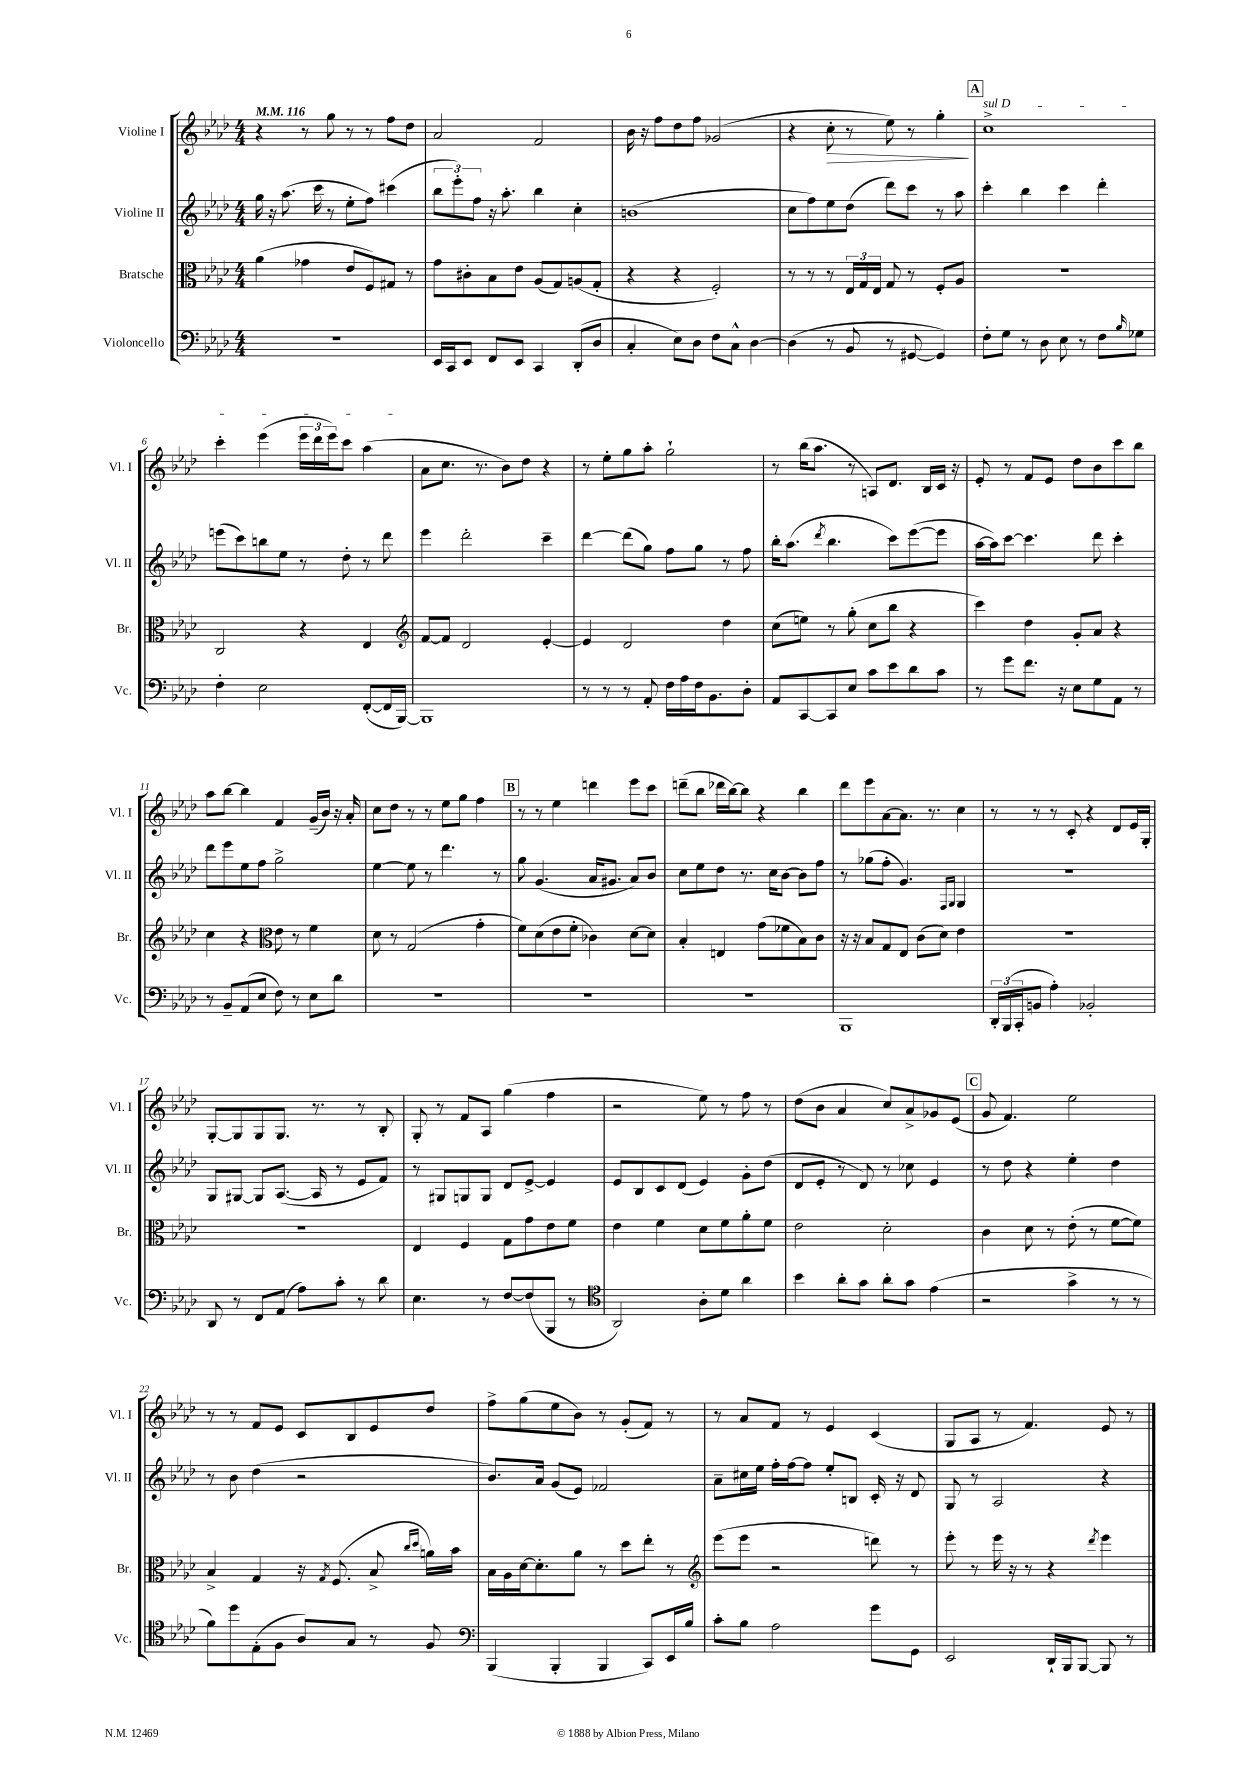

**kern	**kern	**kern	**kern	**dynam
*part4	*part3	*part2	*part1	*part1
*staff4	*staff3	*staff2	*staff1	*staff1
*I"Violoncello	*I"Bratsche	*I"Violine II	*I"Violine I	*
*I'Vc.	*I'Br.	*I'Vl. II	*I'Vl. I	*
*clefF4	*clefC3	*clefG2	*clefG2	*
*k[b-e-a-d-]	*k[b-e-a-d-]	*k[b-e-a-d-]	*k[b-e-a-d-]	*
*M4/4	*M4/4	*M4/4	*M4/4	*
*MM116	*MM116	*MM116	*MM116	*
=1	=1	=1	=1	=1
1r	(4a-\	16gg\	4r	.
.	.	16r	.	.
.	.	(8.aa-\	.	.
.	4g-X\	.	8r	.
.	.	16ccc\	.	.
.	.	8r	8gg\	.
.	8e-/L	8ee-'\L	8r	.
.	8F/)	8ff\J)	8r	.
.	8G#X/J	(4ccc#X\	8ff\L	.
.	8r	.	8dd-\J	.
=2	=2	=2	=2	=2
16EE-/LL	8g\L	12bb-\L	2a-/	.
16CC/J	.	.	.	.
.	.	12eee-'\)	.	.
8EE-/J	8c#X'\	.	.	.
.	.	12ff\J	.	.
8FF/L	8B-\	16r	.	.
.	.	8.aa-'\	.	.
8EE-/J	8e-\J	.	.	.
4CC/	(8A-/L	4bb-\	2f/	.
.	8G/)	.	.	.
(8DD-'/L	(8An/	4cc'\	.	.
8D-/J	8G'/J	.	.	.
=3	=3	=3	=3	=3
4C'/	4r	(1bn	16b-\	.
.	.	.	16r	.
.	.	.	8ff\L	.
8E-\L)	4r	.	8dd-\	.
8D-\J	.	.	8ff\J	.
8F\L	2F'/)	.	(2g-X/	.
8C^^\J	.	.	.	.
[4D-\	.	.	.	.
=4	=4	=4	=4	=4
(4D-\]	8r	8cc\L	4r	.
.	8r	8ff\)	.	.
!	!	!	!	!LO:HP:b
8r	8r	8ee-\	8cc'\	>
8BB-/	24E-/LL	(8dd-\J	8r	.
.	24G/	.	.	.
.	24E-/JJ	.	.	.
8r	8G/	8ddd-\L)	8ee-\)	.
[8GG#X/	8r	8ccc\J	8r	.
4GG#/])	8F'/L	8r	4gg'\	.
.	8A-/J	8aa-\	.	.
.	.	.	.	]
!!LO:REH:place=s1:t=A
=5	=5	=5	=5	=5
!	!	!	!LO:TX:a:i:t=sul D	!
8F'\L	1r	4ccc'\	1cc^	.
8G\J	.	.	.	.
8r	.	4bb-\	.	.
8D-\	.	.	.	.
8E-\	.	4ccc\	.	.
8r	.	.	.	.
8F\L	.	4ddd-'\	.	.
16qqB-/	.	.	.	.
8G-X\J	.	.	.	.
!!LO:LB:g=z
=6	=6	=6	=6	=6
4F'\	2C/	(8eeen\L	4ccc'\	.
.	.	8ccc\)	.	.
2E-\	.	8bbn\	(4eee-\	.
.	.	8ee-\J	.	.
.	4r	8r	24eee-\LL	.
.	.	.	24ddd-\	.
.	.	.	24eee-\J)	.
.	.	8dd-'\	8ccc\J	.
([8FF'/L	4E-/	8r	(4aa-\	.
16FF/L]	.	8ddd-\	.	.
[16BBB-/JJ)	.	.	.	.
=7	=7	=7	=7	=7
*	*clefG2	*	*	*
1BBB-]	[8f/L	4eee-\	8a-\L	.
.	8f/J]	.	8.cc\J	.
.	2d-/	2ddd-'\	.	.
.	.	.	8.r	.
.	.	.	8b-\L)	.
.	.	.	8dd-\J	.
.	[4e-'/	4ccc~\	4r	.
=8	=8	=8	=8	=8
8r	4e-/]	[4ddd-\	8r	.
8r	.	.	8ee-'\L	.
8r	2d-/	(8ddd-\L]	8gg\	.
8AA-'/	.	8gg\J)	8aa-'\J	.
16F\LL	.	8ff\L	2gg`\	.
16A-\	.	.	.	.
16F\J	.	8gg\J	.	.
8.BB-\	.	.	.	.
.	4dd-\	8r	.	.
8D-'\J	.	8ff\	.	.
=9	=9	=9	=9	=9
8AA-/L	(8cc\L	16bb-'\KL	8r	.
.	.	(8.aa-\J	.	.
[8CC/	8een\J)	.	(16bb-\KL	.
.	.	.	8.aa-\J	.
.	.	8qddd-/	.	.
8CC/]	8r	4.bb-\	.	.
8E-/J	(8gg'\	.	8r	.
8c\L	8cc\L	.	8An/L)	.
8e-\	8bb-\J	8ccc\L)	8.d-/J	.
8d-\	4r	([8eee-\	.	.
.	.	.	16B-/LL	.
8c\J	.	8eee-\J]	16c/JJ	.
.	.	.	16r	.
=10	=10	=10	=10	=10
8r	4ccc\)	[16aa-\LL	8e-'/	.
.	.	16aa-\J])	.	.
8g\L	.	[8ccc\J	8r	.
8.f\J	4dd-\	4.ccc\]	8f/L	.
.	.	.	8e-/J	.
16r	.	.	.	.
8E-\L	8g'/L	.	8dd-\L	.
8G\	8a-/J	8ddd-\	8b-\	.
8AA-\J	4r	4ccc'\	8ccc\	.
8r	.	.	8bb-\J	.
!!LO:LB:g=z
=11	=11	=11	=11	=11
8r	4cc\	8ddd-\L	8aa-\L	.
8BB-~/L	.	8eee-\	[8bb-\J	.
(8AA-/	4r	8ee-\	4bb-\]	.
8E-/J	.	8ff\J	.	.
*	*clefC3	*	*	*
8F\)	8e-\	2gg^\	4f/	.
8r	8r	.	.	.
8E-\L	4f\	.	(16g~/LL	.
.	.	.	16b-/JJ)	.
8d-\J	.	.	16r	.
.	.	.	16a-'/	.
=12	=12	=12	=12	=12
1r	8d-\	[4ee-\	8cc\L	.
.	8r	.	8dd-\J	.
.	(2G/	8ee-\]	8r	.
.	.	8r	8r	.
.	.	4.ddd-\	8ee-\L	.
.	.	.	8gg\J	.
.	4g'\	.	4ff\	.
.	.	8r	.	.
!!LO:REH:place=s1:t=B
=13	=13	=13	=13	=13
1r	8f\L)	8gg\	8r	.
.	(8d-\	(4.g/	8r	.
.	8e-\	.	4ee-\	.
.	8f'\J	.	.	.
.	4c-X\)	16a-/KL	4dddn\	.
.	.	8.g#X/J	.	.
.	[8d-\L	8a-/L)	8eee-\L	.
.	8d-\J]	8b-/J	8ccc\J	.
=14	=14	=14	=14	=14
1r	4B-'/	8cc\L	(8dddn~\L	.
.	.	8ee-\	8bb-\J	.
.	4En/	8dd-\J	16ddd-X\LL	.
.	.	.	[16bb-\J)	.
.	.	8.r	8bb-\J]	.
.	(8g\L	.	4r	.
.	.	16cc\KL	.	.
.	8f-X\	[8b-\J	.	.
.	8B-\)	8b-\L]	4bb-\	.
.	8c\J	8ff\J	.	.
=15	=15	=15	=15	=15
1BBB-	16r	8r	8ddd-\L	.
.	16r	.	.	.
.	8B-/L	(8gg-X\L	8eee-\	.
.	8G/	8ff'\J	[8a-\	.
.	8E-/J	4.g/)	8.a-\J]	.
.	(8c\L	.	.	.
.	.	.	8.r	.
.	8d-\J)	.	.	.
.	.	16qqF/LL	.	.
.	.	16qqG/JJ	.	.
.	4e-\	4G/	4cc\	.
=16	=16	=16	=16	=16
24DD-'/LL	1r	1r	8r	.
(24BBB-/	.	.	.	.
24CC'/J	.	.	.	.
8BBn/J	.	.	8r	.
4A-'\)	.	.	8r	.
.	.	.	8c'/	.
2BB-X'/	.	.	4r	.
.	.	.	8d-/L	.
.	.	.	16e-/L	.
.	.	.	16G'/JJ	.
!!LO:LB:g=z
=17	=17	=17	=17	=17
8DD-/	1r	8G/L	[8G'/L	.
8r	.	[8G#X/J	8G/]	.
8FF/L	.	8G#/L]	8G/	.
(8AA-/J	.	([8.A-/J	8.G/J	.
8A-\L)	.	.	.	.
.	.	16A-/]	8.r	.
8c'\J	.	8r	.	.
8r	.	8e-/L	8r	.
8d-\	.	8f/J)	8B-'/	.
=18	=18	=18	=18	=18
4.E-\	4E-/	8r	8G'/	.
.	.	8G#X/L	8r	.
.	4F/	8Gn/	8f/L	.
8r	.	8G/J	8A-/J	.
[8F/L	8G\L	8d-/L	(4gg\	.
(8F/]	8g\	[8e-^/J	.	.
8BBB-/J	8e-\	4e-/]	4ff\	.
8r	8f\J	.	.	.
=19	=19	=19	=19	=19
*clefC4	*	*	*	*
2AA-/)	4e-\	8e-/L	2r	.
.	.	8B-/	.	.
.	4f\	8c/	.	.
.	.	(8d-/J	.	.
8A-'\L	8d-\L	4e-/)	8ee-\)	.
8d-\J	8f\	.	8r	.
4a-\	8a-'\	8g'\L	8ff\	.
.	8f\J	(8dd-\J	8r	.
=20	=20	=20	=20	=20
4b-\	2e-\	8d-/L	(8dd-\L	.
.	.	8e-'/J	8b-\J	.
8a-'\L	.	8r	4a-/	.
8g\J	.	8d-/)	.	.
8a-'\L	2d-'\	8r	8cc/L)	.
8g\J	.	8cc-X\	8a-^/	.
(4e-\	.	4e-/	8g-X/	.
.	.	.	(8e-/J	.
!!LO:REH:place=s1:t=C
=21	=21	=21	=21	=21
2r	4c\	8r	8g/	.
.	.	8dd-\	4.f/)	.
.	8d-\	4r	.	.
.	8r	.	.	.
4g^\	(8e-'\	4ee-'\	2ee-\	.
.	8r	.	.	.
8r	[8f\L	4dd-\	.	.
8r	8f\J])	.	.	.
!!LO:LB:g=z
=22	=22	=22	=22	=22
8f\L)	4B-^/	8r	8r	.
8dd-\	.	8b-\	8r	.
(8E-'\	4G/	(4dd-\	8f/L	.
8F\J	.	.	8e-/J	.
8A-/L)	16r	2r	8c/L	.
.	8qG/	.	.	.
.	(8.F/	.	.	.
8G/J	.	.	8B-/	.
8r	8B-^/	.	8e-/	.
.	16qqcc/LL	.	.	.
.	16qqdd-/JJ	.	.	.
8F/	16an\LL)	.	8dd-/J	.
.	16b-\JJ	.	.	.
=23	=23	=23	=23	=23
*clefF4	*	*	*	*
(4BBB-/	16B-\LL	8.b-/L)	8ff^\L	.
.	16A-\	.	.	.
.	[16d-\J	.	(8gg\	.
.	8.d-'\]	16a-/Jk	.	.
4BBB-'/	.	(8g/L	8ee-\	.
.	8a-\J	8e-/J)	8b-\J)	.
4BBB-/	8r	2f-X/	8r	.
.	8dd-\L	.	(8g'/L	.
8CC/L)	8ee-'\J	.	8f/J)	.
16EE-/L	8r	.	8r	.
16B-/JJ	.	.	.	.
=24	=24	=24	=24	=24
*	*clefG2	*	*	*
8c'\L	(8eee-\L	8a-~\L	8r	.
8B-\J	8eee-\J	16cc#X\L	8a-/L	.
.	.	16ee-\JJ	.	.
2A-\	2r	16ff'\LL	8f/J	.
.	.	[16ff\J	.	.
.	.	8ff\J]	8r	.
.	.	8ee-'/L	4e-/	.
.	.	8Bn/J	.	.
8g\L	8dddn\)	16c'/	(4c/	.
.	.	16r	.	.
8GG\J	8r	8d-/	.	.
=25	=25	=25	=25	=25
2EE-/	8eee-'\	8G/	8G/L	.
.	8r	8r	8A-/J	.
.	16eee-\	2A-/	8r	.
.	16r	.	.	.
.	8r	.	4.f/)	.
16DD-`/LL	4r	.	.	.
16BBB-/J	.	.	.	.
[8BBB-/J	.	.	.	.
.	8qddd-/	.	.	.
8BBB-/]	4eee-\	4r	8e-/	.
8r	.	.	8r	.
==	==	==	==	==
*-	*-	*-	*-	*-
